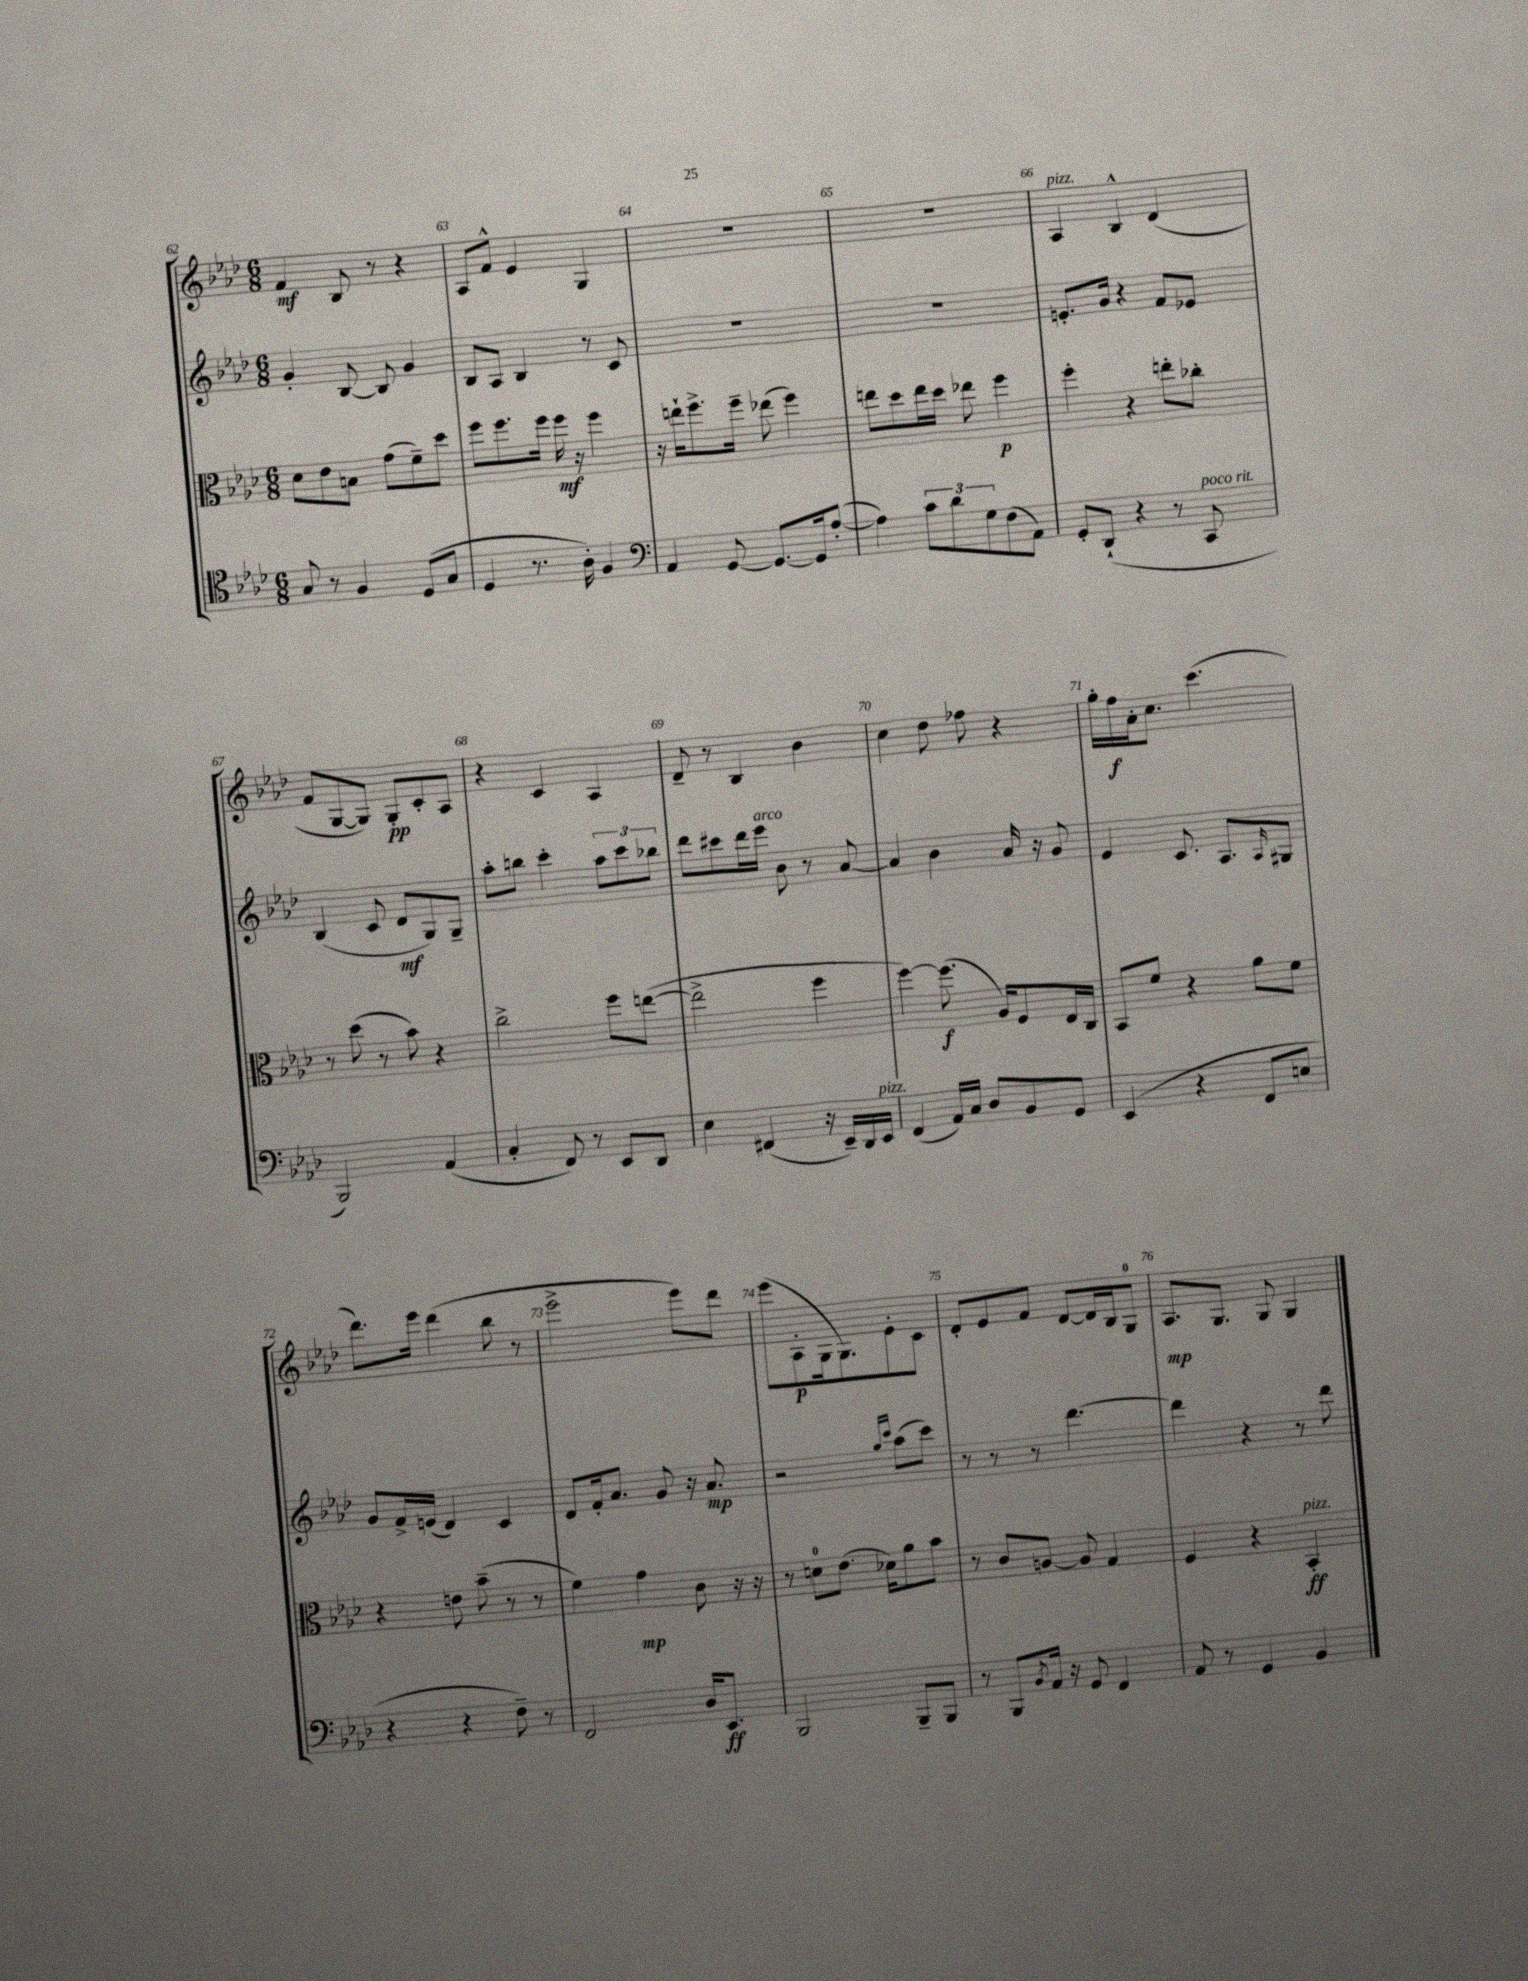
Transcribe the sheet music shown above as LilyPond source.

<<
\new StaffGroup <<
\new Staff = "s0" {
    \clef treble \key aes \major \numericTimeSignature \time 6/8
    f'4\mf bes8 r8 r4 |
    aes8 f'8-^ ees'4 g4 |
    R2. |
    R2. |
    aes4^\markup { \italic "pizz." } bes4-^ des'4( |
    f'8 g8~ g8) g8-.\pp c'8-. aes8 |
    r4 c'4 aes4 |
    des'8-- r8 bes4 bes'4 |
    c''4 des''8 fes''8 r4 |
    g''16-. f''16\f aes'16-. c''8. c'''4.( |
    des'''8.) ees'''16 des'''4( bes''8 r8 |
    ees'''2-> ees'''8) des'''8 |
    ees'''8( aes8-.\p g16 g8.) ees'8-. c'8 |
    des'8-. ees'8 f'8 des'8~ des'16 bes16 g8-0 |
    aes8.\mp g8. g8 g4 \bar "|." |
}
\new Staff = "s1" {
    \clef treble \key aes \major \numericTimeSignature \time 6/8
    g'4-. bes8~ bes8 g'4 |
    bes8 aes8 bes4 r8 c'8 |
    R2. |
    R2. |
    e'8.-. g'16 r4 f'8 ees'8 |
    bes4( c'8 des'8\mf g8) g8-- |
    aes''8-. b''8 c'''4-. \tuplet 3/2 { aes''8 c'''8 bes''8 } |
    des'''8 cis'''8 des'''16 ees'''16^\markup { \italic "arco" } bes'8 r8 aes'8~ |
    aes'4 bes'4 aes'16 r16 g'8 |
    ees'4 c'8. aes8. \grace { aes16 } gis8 |
    g'8 f'16-> e'16( des'4) c'4 |
    des'8 f'16-. aes'8. g'8 r16 aes'8.\mp |
    r2 \grace { g''16 c'''16 } aes''8( c'''8) |
    r8 r8 r8 des'''4.~ |
    des'''4 r4 r8 des'''8 \bar "|." |
}
\new Staff = "s2" {
    \clef alto \key aes \major \numericTimeSignature \time 6/8
    des'8 ees'8 b8 g'8( f'8--) des''8 |
    f''8 f''8. f''16 f''16\mf r16 f''4 |
    r16 e''16-! f''8.-> f''16-- ees''8( f''4) |
    e''8 des''8 e''16 des''16 ees''8 f''4\p |
    f''4-. r4 e''8-. ces''8-. |
    r8 des''8( r8 bes'8) r4 |
    c''2-> f''8 e''8~( |
    e''2-> f''4 |
    f''4~) f''8.\f( aes16) f8 ees16 c16 |
    bes,8 f'8 r4 aes'8 f'8 |
    r4 e'8 bes'8--( r8 r8 |
    f'4) g'4\mp c'8 r16 r16 |
    r8 d'8-0 ees'8.( des'16) aes'8 bes'8 |
    r8 c'8 a8~ a8 g4 |
    f4 r4 bes,4-.\ff^\markup { \italic "pizz." } \bar "|." |
}
\new Staff = "s3" {
    \clef tenor \key aes \major \numericTimeSignature \time 6/8
    g8 r8 f4 des8( g8 |
    des4 r8. aes16-.) f4 |
    \clef bass aes,4 g,8~ g,8.~ g,16 aes8~-.( |
    aes4) \tuplet 3/2 { c'8 des'8 g8 } f8( aes,8) |
    g,8-. des,8-!( r4 r8 c,8^\markup { \italic "poco rit." } |
    bes,,2) aes,4( |
    c4-. f,8) r8 ees,8 des,8 |
    ees4 fis,4( r16 ees,16--) des,16 ees,16^\markup { \italic "pizz." } |
    f,4( aes,16) c16 des8 bes,8 g,8 |
    ees,4( r4 f,8 e8 |
    r4 r4 f8--) r8 |
    f,2 des16 ees,8.\ff |
    bes,,2 bes,,8-- bes,,8 |
    r8 bes,,8 \acciaccatura { bes,8 } aes,16 r16 g,8 f,4 |
    aes,8 r8 g,4 bes,4 \bar "|." |
}
>>
>>
\layout { \context { \Score currentBarNumber = #62 \override BarNumber.break-visibility = ##(#f #t #t) barNumberVisibility = #all-bar-numbers-visible } }
